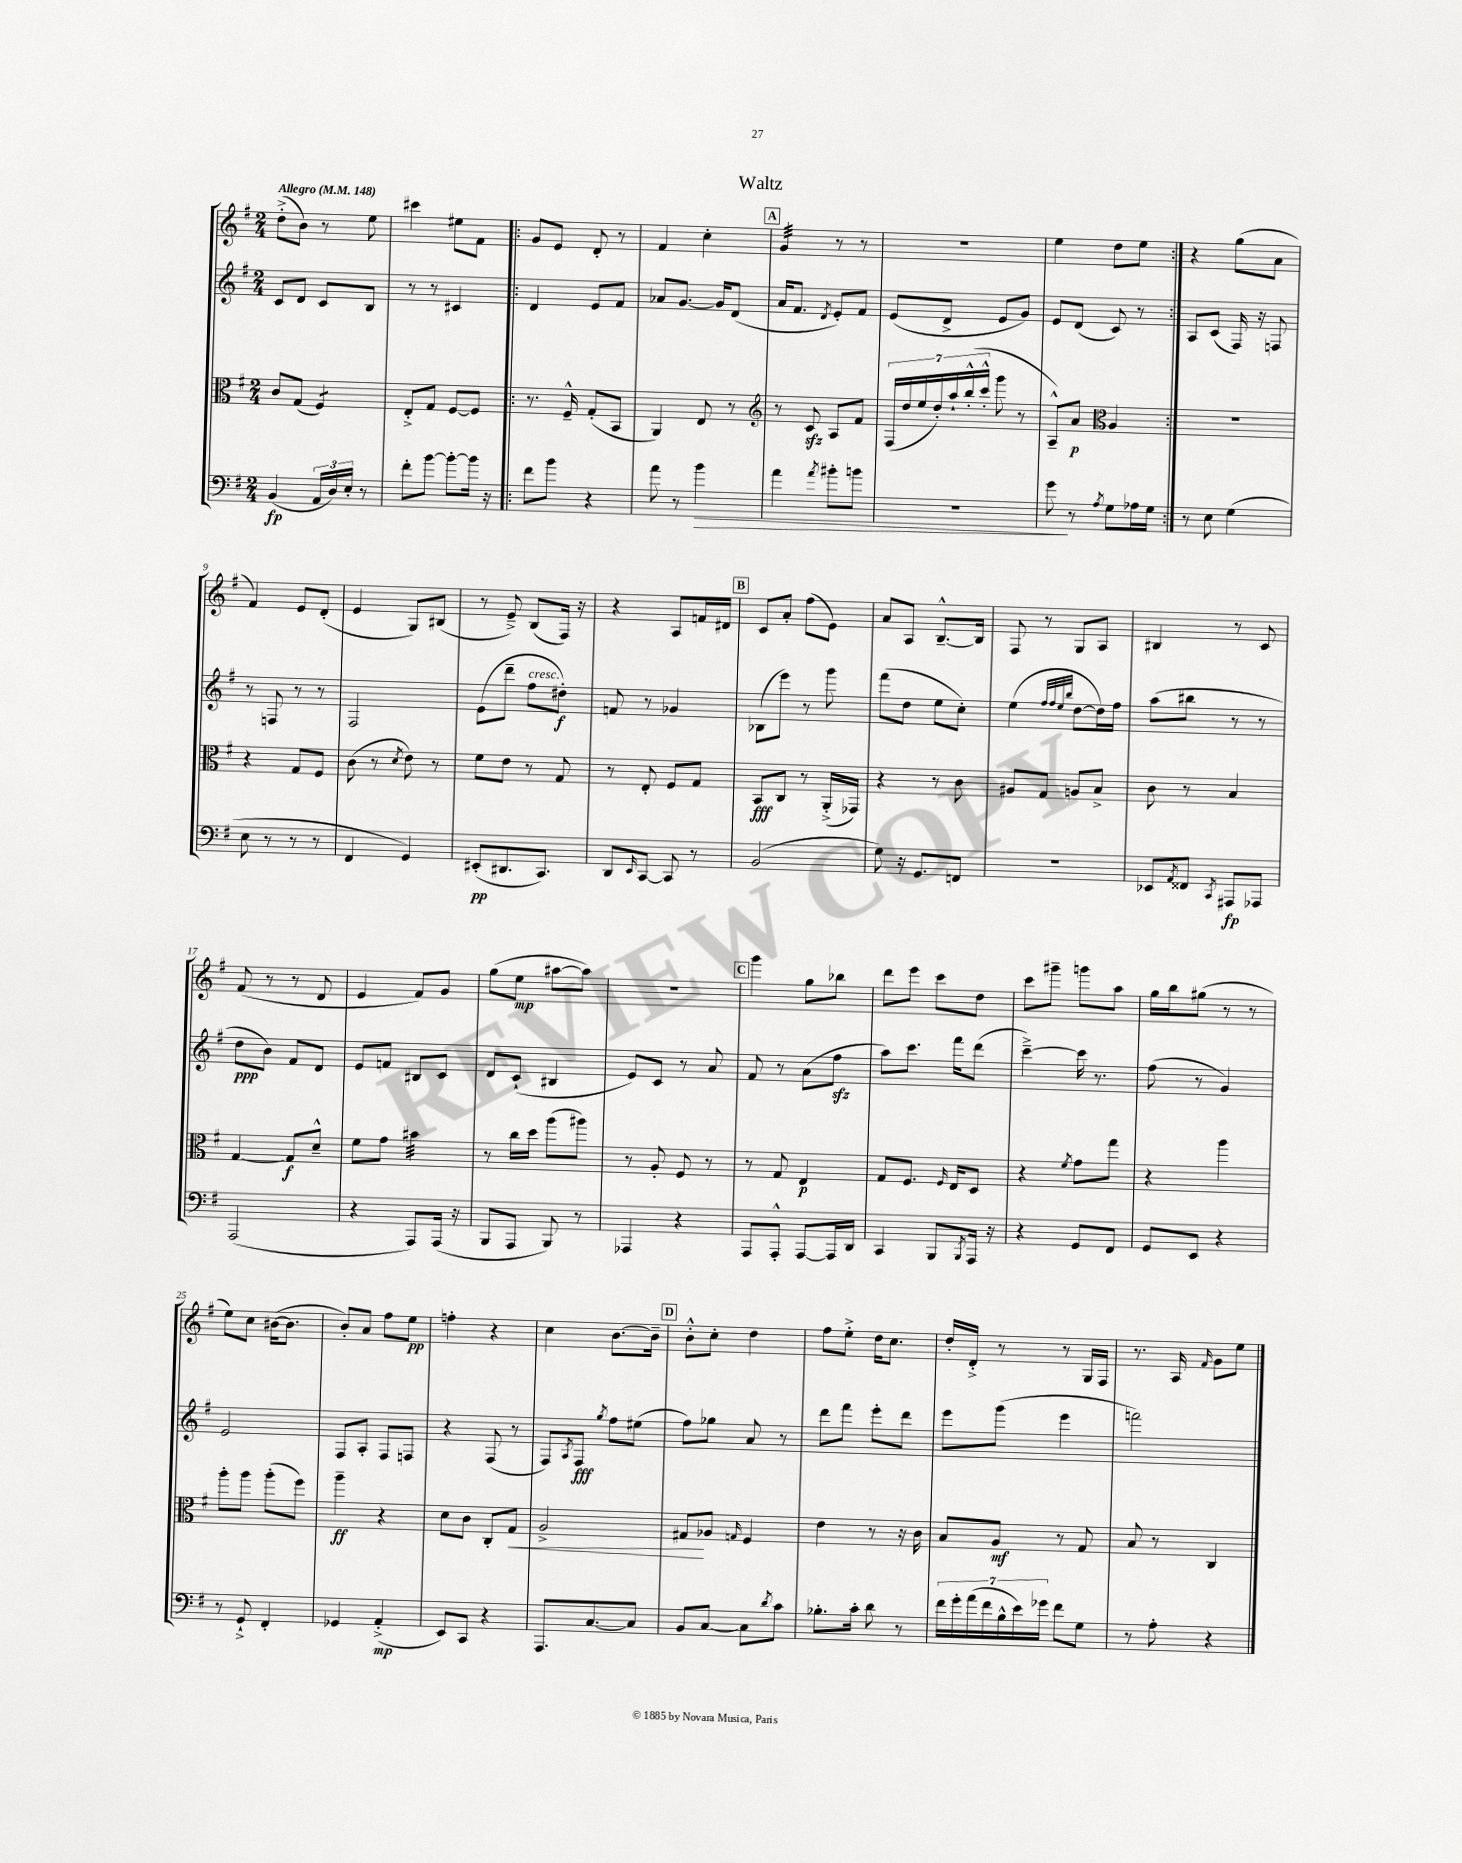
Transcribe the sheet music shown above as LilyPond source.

\header { title = "Waltz" }
<<
\new StaffGroup <<
\new Staff = "s0" {
    \clef treble \key g \major \numericTimeSignature \time 2/4 \tempo "Allegro" 4 = 148
    d''8-.->( b'8) r8 e''8 |
    cis'''4 eis''8 fis'8 |
    \repeat volta 2 { g'8 e'8 d'8-. r8 |
    fis'4 c''4-. |
    \mark \markup { \box "A" } g'4:32 r8 r8 |
    r2 |
    e''4 d''8 e''8 | }
    r4 g''8( a'8 |
    fis'4) e'8 d'8-.( |
    e'4 g8) bis8( |
    r8 e'8--->) b8( fis16) r16 |
    r4 a8 f'16 dis'16 |
    \mark \markup { \box "B" } c'8 a'8-. fis''8( e'8) |
    a'8 a8 b8.~---^ b16 |
    fis8 r8 g8 a8 |
    bis4 r8 c'8 |
    fis'8( r8 r8 d'8 |
    e'4 fis'8) g'8 |
    g''8( e''8\mp ais''8~ ais''8) |
    r2 |
    \mark \markup { \box "C" } g'''4 g''8 bes''8 |
    d'''8 e'''8 c'''8 d''8 |
    c'''8 gis'''8-- g'''8 a''8 |
    g''16 b''16 gis''8( r8 r8 |
    e''8) c''8 bis'16~( bis'8. |
    b'8-.) a'8 fis''8 e''8\pp |
    f''4-. r4 |
    c''4 b'8.~ b'16-- |
    \mark \markup { \box "D" } b'8-.-^ c''8-. d''4 |
    fis''8 e''8-.-> d''16 c''8. |
    d''16-. d'16-.-> r8 r8 g16 fis16 |
    r8. a16 \grace { fis'16 } g'8 e''8 \bar "|." |
}
\new Staff = "s1" {
    \clef treble \key g \major \numericTimeSignature \time 2/4
    c'8 d'8 c'8 b8 |
    r8 r8 cis'4 |
    \repeat volta 2 { d'4 e'8 fis'8 |
    aes'8 g'8.~ g'16 d'8( |
    \mark \markup { \box "A" } a'16 fis'8. \acciaccatura { d'8 } e'8-.) fis'8 |
    e'8( d'8-> e'8 g'8) |
    e'8 d'8( c'8) r8 | }
    a8 c'8( fis16) r16 f8 |
    r8 f8 r8 r8 |
    fis2 |
    e'8( d'''8-- fis''8^\markup { \italic "cresc." } dis''8-.\f) |
    f'8 r8 ges'4 |
    \mark \markup { \box "B" } bes8( e'''8) r8 g'''8 |
    fis'''8( d''8 e''8 c''8-.) |
    e''4( \grace { fis''32 fis''32 e''32 b''32 } d''8~ d''16) fis''16 |
    a''8( bis''8 r8 r8 |
    d''8\ppp b'8) fis'8 d'8 |
    e'8 f'8 bis8 c'8 |
    d'8 c'8-!( bis4 |
    e'8) c'8 r8 a'8 |
    \mark \markup { \box "C" } fis'8 r8 a'8( fis''8\sfz |
    a''8) c'''8. fis'''16 d'''8( |
    c'''4~--->) c'''16 r8. |
    fis''8( r8 g'4) |
    e'2 |
    fis8 a8-. fis8 f8 |
    r4 fis8( r8 |
    fis8) \acciaccatura { a8 } fis8\fff \acciaccatura { g''8 } fis''8 eis''8( |
    \mark \markup { \box "D" } fis''8) ges''8 a'8 r8 |
    d'''8 fis'''8 e'''8-. d'''8 |
    e'''8 g'''8( e'''4 |
    f'''2) \bar "|." |
}
\new Staff = "s2" {
    \clef alto \key g \major \numericTimeSignature \time 2/4
    c'8 g8( fis4:8) |
    e8-.-> g8 fis8~ fis8 |
    \repeat volta 2 { r8. fis16---^ g8-.( b,8 |
    a,4) e8 r8 |
    \mark \markup { \box "A" } \clef treble r8 c'8\sfz a8 fis'8 |
    \tuplet 7/4 { fis16( d''16 e''16 d''16-.) a''16-! b''16-.-^( c'''16-.-^ } g'''8 r8 |
    a8---^) a'8\p \clef alto a4 | }
    r2 |
    r4 g8 fis8 |
    c'8( r8 \acciaccatura { d'8 } e'8) r8 |
    fis'8 e'8 r8 g8 |
    r8 e8-. fis8 g8 |
    \mark \markup { \box "B" } b,8\fff c8 r8 a,16-.->( ges,16) |
    r4 r8 c'8 |
    ais8 g8 a8 b8-> |
    c'8 r8 b4 |
    g4~ g8\f d'8---^ |
    fis'8 g'8 bis'4:32 |
    r8 c''16 d''16 a''8( ais''8) |
    r8 a8-. fis8 r8 |
    \mark \markup { \box "C" } r8 g8 e4\p |
    g8 fis8. \grace { fis16 } e16 d8 |
    r4 \acciaccatura { fis'8 } g'8 g''8 |
    r4 a''4 |
    a''8-. a''8 a''8-.( fis''8) |
    a''4--\ff r4 |
    d'8 c'8 c8-. g8\< |
    a2-> |
    \mark \markup { \box "D" } gis8\! aes8 \grace { g16 } fis4 |
    e'4 r8 r16 c'16 |
    b8 a8\mf r8 g8 |
    b8 r8 c4 \bar "|." |
}
\new Staff = "s3" {
    \clef bass \key g \major \numericTimeSignature \time 2/4
    b,4\fp( \tuplet 3/2 { a,16 d16) e16-. } r8 |
    fis'8-. b'8~ b'8~-. b'16 r16 |
    \repeat volta 2 { fis'8 b'8 r4 |
    a'8 r8 b'4\> |
    \mark \markup { \box "A" } a'4 \acciaccatura { a'8 } bis'8-. b'8 |
    r2 |
    g'8\! r8 \acciaccatura { a8 } g8 aes16 g16 | }
    r8 e8 g4( |
    e8 r8 r8 r8 |
    fis,4 g,4) |
    eis,8-.\pp( dis,8. c,8.) |
    d,8 \grace { e,16 } c,8~ c,8 r8 |
    \mark \markup { \box "B" } b,2( |
    g8) r16 g,8. f,8 |
    r2 |
    ees,8 \acciaccatura { a,8 } fisis,8 \acciaccatura { c,8 } ais,,8\fp aes,,8 |
    a,,2( |
    r4 a,,8) a,,16( r16 |
    b,,8 a,,8 b,,8) r8 |
    aes,,4 r4 |
    \mark \markup { \box "C" } a,,8 a,,8-.-^ a,,8~ a,,16 d,16 |
    c,4 b,,8 \acciaccatura { b,,8 } a,,16 r16 |
    r4 g,8 fis,8 |
    g,8 e,8 r4 |
    r8 g,8-!-> fis,4-. |
    ges,4 a,4-.->\mp( |
    e,8) c,8 r4 |
    a,,8. c8.~ c8 |
    \mark \markup { \box "D" } b,8 c8~ c8 \acciaccatura { d'8 } c'8 |
    bes8.-. c'16-. d'8 r8 |
    \tuplet 7/4 { fis'16 g'16-. a'16( fis'16 b16-^ e'16) ges'16 } fis'8 g8 |
    r8 a8-. r4 \bar "|." |
}
>>
>>
